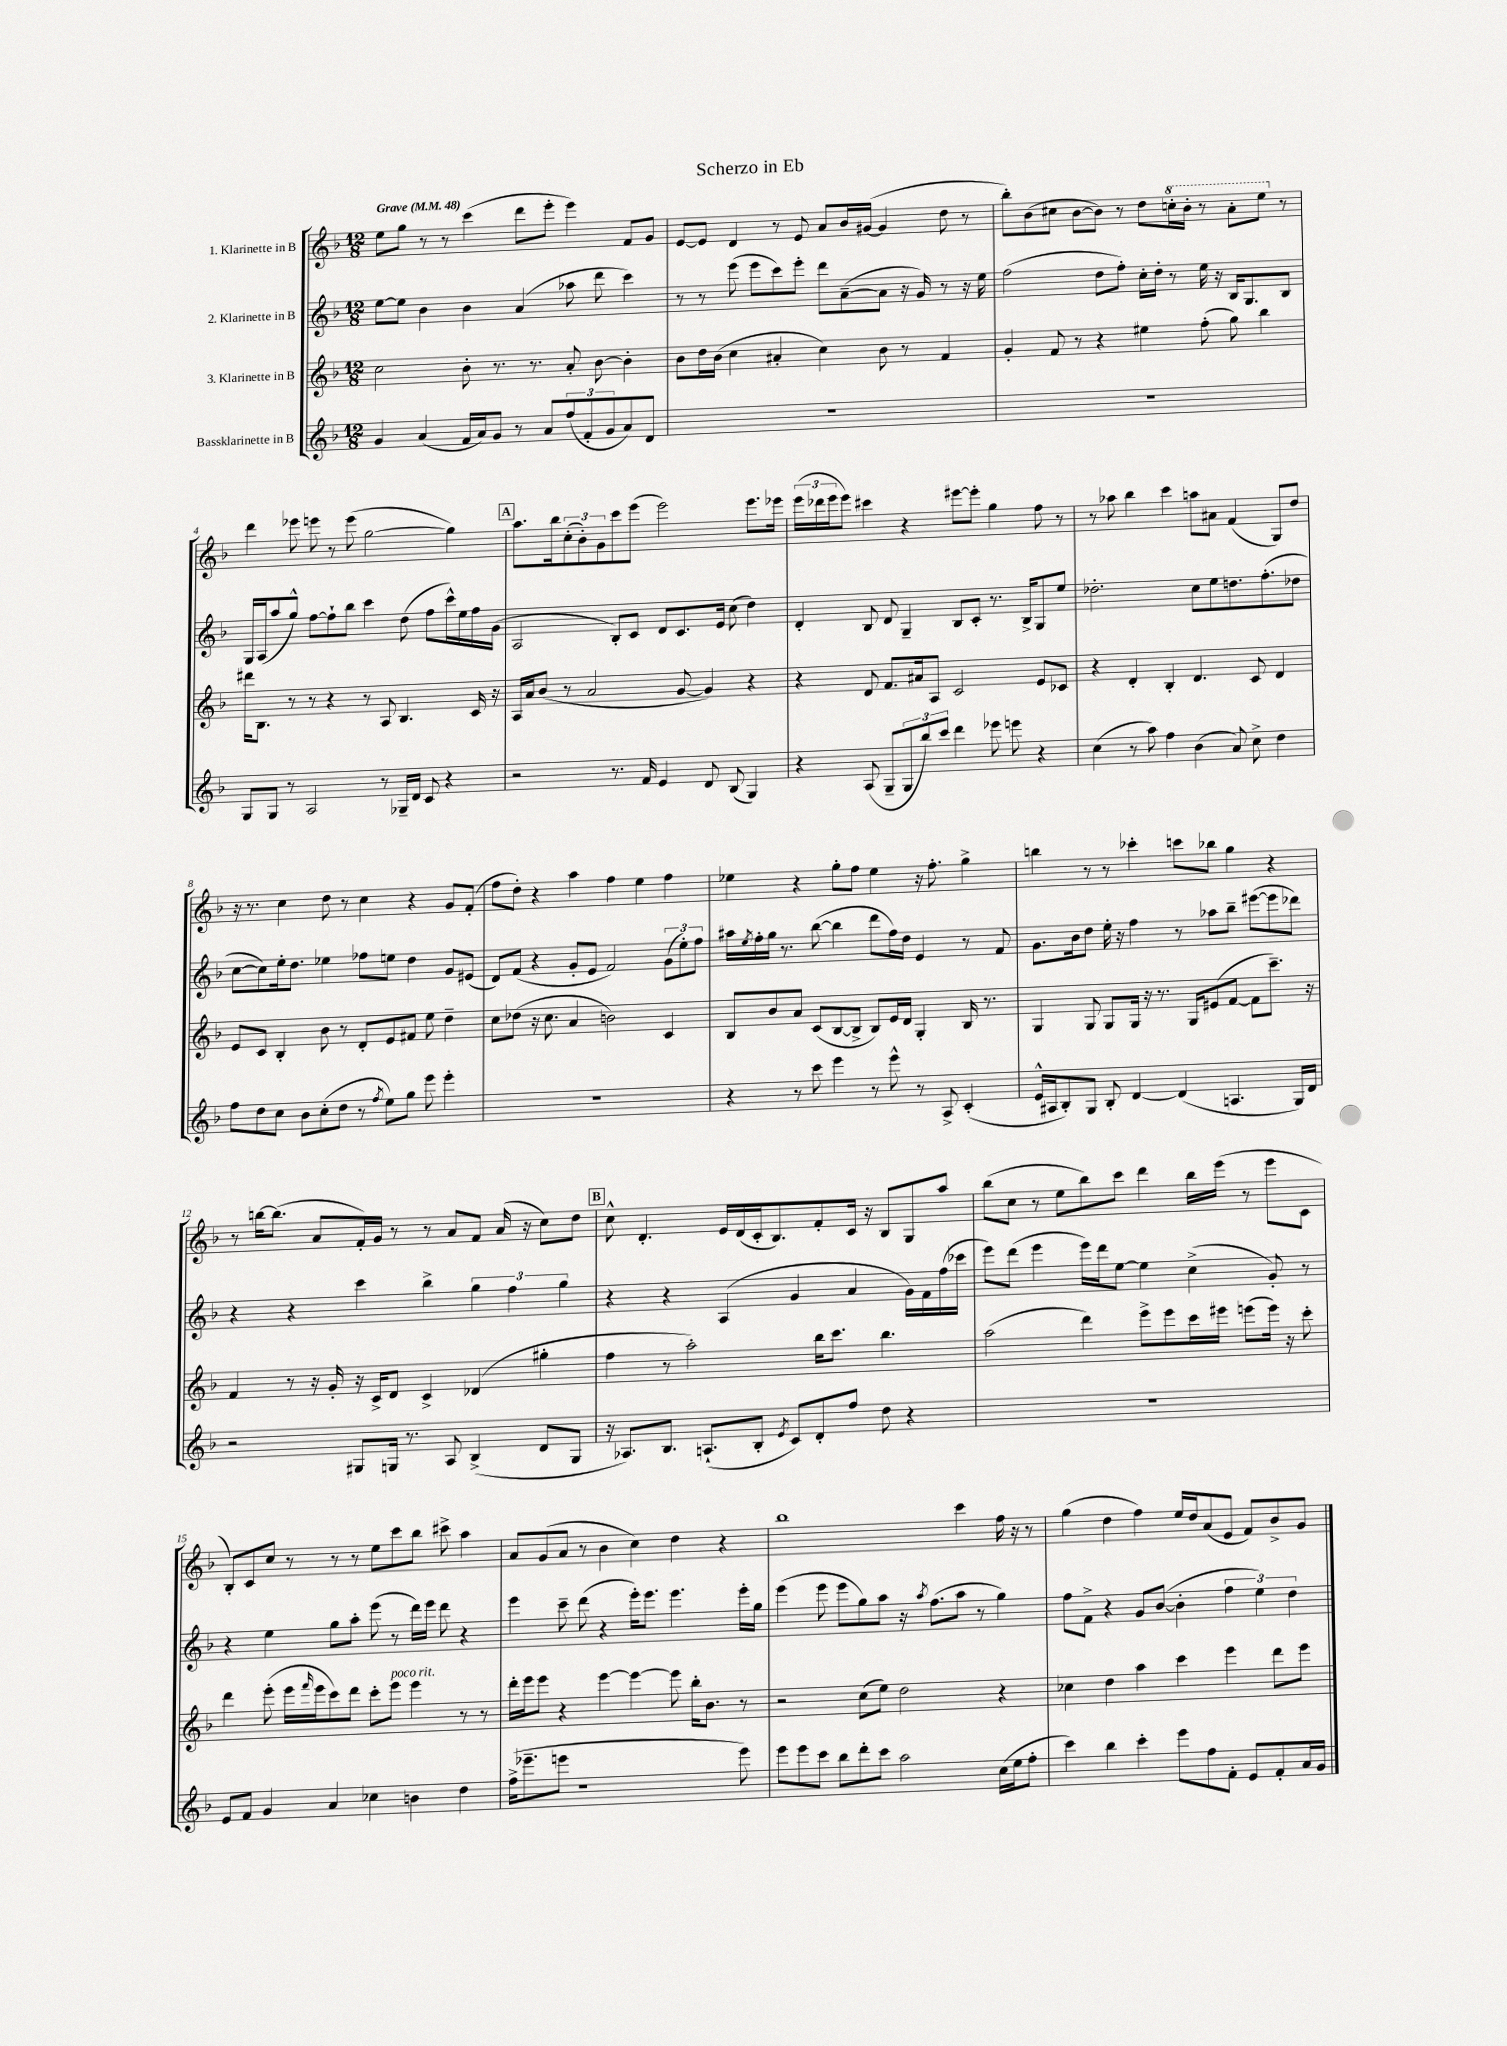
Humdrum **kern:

**kern	**kern	**kern	**kern
*part4	*part3	*part2	*part1
*staff4	*staff3	*staff2	*staff1
*I"Bassklarinette in B	*I"3. Klarinette in B	*I"2. Klarinette in B	*I"1. Klarinette in B
*clefG2	*clefG2	*clefG2	*clefG2
*k[b-]	*k[b-]	*k[b-]	*k[b-]
*M12/8	*M12/8	*M12/8	*M12/8
*MM48	*MM48	*MM48	*MM48
=1	=1	=1	=1
!	!	!	!LO:TX:a:B:t=Grave
4g/	2cc\	[8ee\L	8ee\L
.	.	8ee\J]	8gg\J
(4a/	.	4b-\	8r
.	.	.	8r
16f/LL	8b-'\	4b-\	(4ccc\
16a/J)	.	.	.
8g/J	8.r	.	.
8r	.	(4a/	8ddd\L
.	8.r	.	.
8a/L	.	.	8eee'\J
(12ff/	8a'/	8aa-X\	4eee\)
12f'/	.	.	.
.	[8b-\	8ddd\	.
12g/	.	.	.
8a/)	4b-'\]	4ccc\)	8f/L
8d/J	.	.	8g/J
=2	=2	=2	=2
1.r	8b-\L	8r	[8e/L
.	16dd\L	8r	8e/J]
.	(16b-\JJ	.	.
.	4cc\	(8eee\	4d/
.	.	8eee\L	.
.	4a#X'/	8ccc\)	8r
.	.	8eee'\J	8e/
.	4cc\)	8ddd\L	8a/L
.	.	([8a~\	16b-/L
.	.	.	([16g#X/JJ
.	8b-\	8a\J]	4g#/]
.	8r	16r	.
.	.	16g/)	.
.	4f/	8r	8dd\
.	.	16r	8r
.	.	16ee\	.
=3	=3	=3	=3
1.r	4g'/	(2ff\	8bb-'\L)
.	.	.	(8b-\
.	8f/	.	8cc#X\J
.	8r	.	[8b-\L
.	4r	8dd\L	8b-\J])
.	.	8ff'\J)	8r
.	4ee#X\	16cc'\LL	8dd\L
.	.	16dd'\JJ	.
*	*	*	*8va
.	.	8r	16cccn'\L
.	.	.	16bb-'\JJ
.	(8ff'\	16ee\	8r
.	.	16r	.
.	8gg\)	16B-/KL	8aa'\L
.	.	8.G/	.
.	4bb-\	.	8eee\J
*	*	*	*X8va
.	.	8B-/J	8r
!!LO:LB:g=z
=4	=4	=4	=4
8G/L	16ddd#X\KL	16G/LL	4ddd\
.	8.B-\J	(16A/J	.
8G/J	.	8aa/	.
8r	8r	8gg^^/J)	8eee-X\
2A/	8r	[8ff\L	8eeen\
.	4r	8ff`\]	8r
.	.	8bb-\J	(8eee\
.	8r	4ccc\	[2gg\
8r	8A/	.	.
16G-X~/LL	4.B-/	(8dd\	.
16d/JJ	.	.	.
8c/	.	8ff\L	.
4r	.	16ccc^^\L)	4gg\])
.	.	16ee\	.
.	16c/	16ff\	.
.	16r	(16g\JJ	.
!!LO:REH:place=s1:t=A
=5	=5	=5	=5
2r	16A/LL	2A/	8.aa\L
.	16a/J	.	.
.	(8b-/J	.	.
.	.	.	16bb-\k
.	8r	.	(12cc'\
.	.	.	12b-'\)
.	2a/	.	.
.	.	.	12g\
8.r	.	8B-'/L)	8ccc\
.	.	8c/J	(8eee\J
16f/	.	.	.
4e/	.	8d/L	2eee\)
.	[8g/	8.c/	.
8d/	4g/])	.	.
.	.	16e/Jk	.
(8B-/	.	(8cc\	.
4G/)	4r	4dd\)	8.eee\L
.	.	.	16eee-X\Jk
=6	=6	=6	=6
4r	4r	4d'/	(24eee\LL
.	.	.	24ddd-X\
.	.	.	24eee\J
.	.	.	8eee\J)
(8A/	8d/	8B-/	4ccc#X\
8G~/L	8.f/L	8d/	.
12G/	.	4G~/	4r
.	16a#X/k	.	.
12bb-/)	.	.	.
.	8A/J	.	.
12ccc/J	.	.	.
4ddd\	2c/	8B-/L	[8eee#X\L
.	.	8c'/J	8eee#'\J]
8eee-X\	.	8.r	4gg\
8eeen\	.	.	.
.	.	16B-^/KL	.
4r	8e/L	8G/	8ff\
.	8c-X/J	8ee/J	8r
=7	=7	=7	=7
(4cc\	4r	2.dd-X'\	8r
.	.	.	8aa-X\
8r	4d'/	.	4bb-\
8aa\)	.	.	.
4ff\	4B-'/	.	4ccc\
(4b-\	4.d/	8cc\L	8aan\L
.	.	8ee\	8a#X\J
8a/)	.	8.ddn\	(4f/
8cc^\	8c/	.	.
.	.	(8.ff'\	.
4dd\	4d/	.	8G/L)
.	.	8dd-X\J	8dd/J
!!LO:LB:g=z
=8	=8	=8	=8
8ff\L	8e/L	[8cc\L	16r
.	.	.	8.r
8dd\	8c/J	8cc\])	.
8cc\J	4B-'/	16ee'\k	4cc\
.	.	8.dd\J	.
8b-\L	.	.	.
(8cc'\	8b-\	4ee-X\	8dd\
8dd\J	8r	.	8r
8r	8d'/L	8ff-X\L	4cc\
8qff/	.	.	.
8ee\L)	8e/	8een\J	.
8gg\J	8f#X/J	4dd\	4r
8eee\	8ee\	.	.
4eee'\	4dd~\	8g/L	8g/L
.	.	(8e#X/J	(8f'/J
=9	=9	=9	=9
1.r	8cc\L	8d/L)	8ff\L
.	(8dd-X\J	(8f/J	8dd'\J)
.	16r	4r	4r
.	8.cc\	.	.
.	4a/	8g'/L	4aa\
.	.	8e/J	.
.	2bn\)	2f/)	4ff\
.	.	.	4ee\
.	4c/	(12g\L	4ff\
.	.	12ee'\)	.
.	.	12ff\J	.
=10	=10	=10	=10
4r	8B-/L	16aa#X\LL	4ee-X\
.	.	8qee/	.
.	.	16ff'\	.
.	8b-/	16gg\JJ	.
.	.	8.r	.
8r	8a/J	.	4r
8ccc\	(8c/L	([8bb-\	.
4eee\	[8B-/	4bb-\]	8gg'\L
.	8B-^/J]	.	8ff\J
8r	8B-/L)	8ddd\L	4ee-\
8eee^^\	16e/L	16ff\L)	.
.	16d/JJ	16dd\JJ	.
8r	4G'/	4e/	16r
.	.	.	8.ff'\
8A^/	.	.	.
(4c'/	16B-/	8r	4gg^\
.	8.r	.	.
.	.	8f/	.
=11	=11	=11	=11
16e^^/LL	4G/	8.g\L	4bbn\
16A#X/J	.	.	.
8B-'/)	.	.	.
.	.	16b-\k	.
8G/J	8G/	8dd\J	8r
8B-'/	8G/L	16ee'\	8r
.	.	16r	.
[4d/	16G/Jk	4ff\	4ccc-X'\
.	16r	.	.
.	8.r	.	.
(4d/]	.	8r	8cccn\L
.	16G/KL	.	.
.	(8e#X/	8aa-X\L	8bb-X\J
4.An/	[8f/J	8bb-~\J	4gg\
.	8f\L]	([8eee#X\L	.
.	8.ccc~\J)	8eee#\]	4r
16G/LL)	.	8ddd-X\J)	.
16d/JJ	16r	.	.
!!LO:LB:g=z
=12	=12	=12	=12
2r	4f/	4r	8r
.	.	.	[16bbn\KL
.	.	.	(8.bb\J]
.	8r	4r	.
.	16r	.	8a/L
.	16g'/	.	.
8G#X/L	16r	4ccc\	16f'/L)
.	16c^/KL	.	16g/JJ
16Gn/Jk	8d/J	.	8r
8.r	.	.	.
.	4c^/	4bb-^\	8r
8A/	.	.	8a/L
(4B-^/	(4d-X/	6gg\	8f/J
.	.	.	(16a/
.	.	6ff\	.
.	.	.	16r
8d/L	4gg#X'\	.	8cc\L)
.	.	6gg\	.
8G/J	.	.	8dd\J
!!LO:REH:place=s1:t=B
=13	=13	=13	=13
16r	4ff\	4r	8cc^^\
8.A-X/L)	.	.	.
.	.	.	4.d'/
8.B-/J	8r	4r	.
.	2aa'\)	.	.
(8.An`/L	.	.	.
.	.	(4A/	16e/LL
.	.	.	(16d/
8B-'/J	.	.	16c'/J
.	.	.	8.B-/)
8qe/	.	.	.
8c/L)	.	4g/	.
8d'/	16bb-\KL	.	8f'/
.	8.ccc\J	.	.
8ff/J	.	4a/	16c/Jk
.	.	.	16r
8dd\	4.bb-\	.	8B-/L
4r	.	16g\LL)	8G/
.	.	16f\	.
.	.	(16ff\	8aa/J
.	.	16ccc-X\JJ	.
=14	=14	=14	=14
1.r	(2aa\	8eee\L)	(8bb-\L
.	.	(8ddd\J	8cc\J
.	.	4eee\	8r
.	.	.	8ee\L
.	4ddd\)	16eee\LL)	8bb-\)
.	.	16ddd\J	.
.	.	[8ee\J	8ccc\J
.	8eee^\L	4ee\]	4ddd\
.	8eee\	.	.
.	16ccc\L	(4cc^\	16bb-\LL
.	16eee#X\JJ	.	(16eee\JJ
.	(8eeen\L	.	8r
.	16eee\Jk)	8g'/)	8eee\L
.	16r	.	.
.	8ccc'\	8r	8c\J
!!LO:LB:g=z
=15	=15	=15	=15
8e/L	4ddd\	4r	8B-'/L)
8f/J	.	.	8c/
4g/	(8eee'\	4ee\	8cc/J
.	16eee\LL	.	8r
.	16qqfff/	.	.
.	16eee\J	.	.
4a/	8ccc\)	8gg\L	8r
.	8ddd\J	8aa'\J	8r
4cc-X\	8ccc'\L	(8eee\	8ee\L
!	!LO:TX:a:i:t=poco rit.	!	!
.	8eee\J	8r	8ccc\
4bn\	4eee\	16ddd\LL)	8bb-\J
.	.	16eee\JJ	.
.	.	8ddd\	8ccc#X^\
4dd\	8r	4r	4aa\
.	8r	.	.
=16	=16	=16	=16
(16ff^\KL	16ddd'\LL	4eee\	8a/L
8.eee-X~\	16eee\J	.	.
.	8eee\J	.	(8g/
8eeen\J	4r	8ccc~\	8a/J
1r	.	(8ddd\	8r
.	[4eee\	4r	4b-\
.	4eee\_	16eee'\KL)	4cc\)
.	.	8.eee\J	.
.	8eee\]	4.eee\	4dd\
.	16bb-'\KL	.	.
.	8.b-\J	.	.
.	.	.	4r
8eee\)	8r	16eee'\LL	.
.	.	16gg\JJ	.
=17	=17	=17	=17
8eee\L	2r	(4eee\	1bb-
8eee\	.	.	.
8ccc\J	.	8eee\	.
8bb-\L	.	8eee\L	.
8ddd'\	(8cc\L	8gg\)	.
8ccc\J	8ee\J)	8aa\J	.
2aa\	2dd\	16r	.
.	.	8qaa/	.
.	.	(8.ff\L	.
.	.	8aa\J	4ccc\
.	.	8r	.
(16cc\LL	4r	4gg\)	16ff\
16ee\J	.	.	16r
8ff'\J	.	.	8r
=18	=18	=18	=18
4ccc\)	4cc-X\	8ff\L	(4gg\
.	.	8f^\J	.
4bb-\	4dd\	4r	4dd\
4ccc'\	4aa\	8g/L	4ff\)
.	.	([8b-/J	.
8eee\L	4ccc\	4b-'\]	16ee/LL
.	.	.	16dd/J
8ff\	.	.	(8a/
8f'\J	4eee\	6ff\	8e/J
8e/L	.	.	8f/L)
.	.	6ee\)	.
8f'/	8ddd\L	.	8b-^/
.	.	6dd\	.
16a/L	8eee\J	.	8g/J
16g/JJ	.	.	.
==	==	==	==
*-	*-	*-	*-
